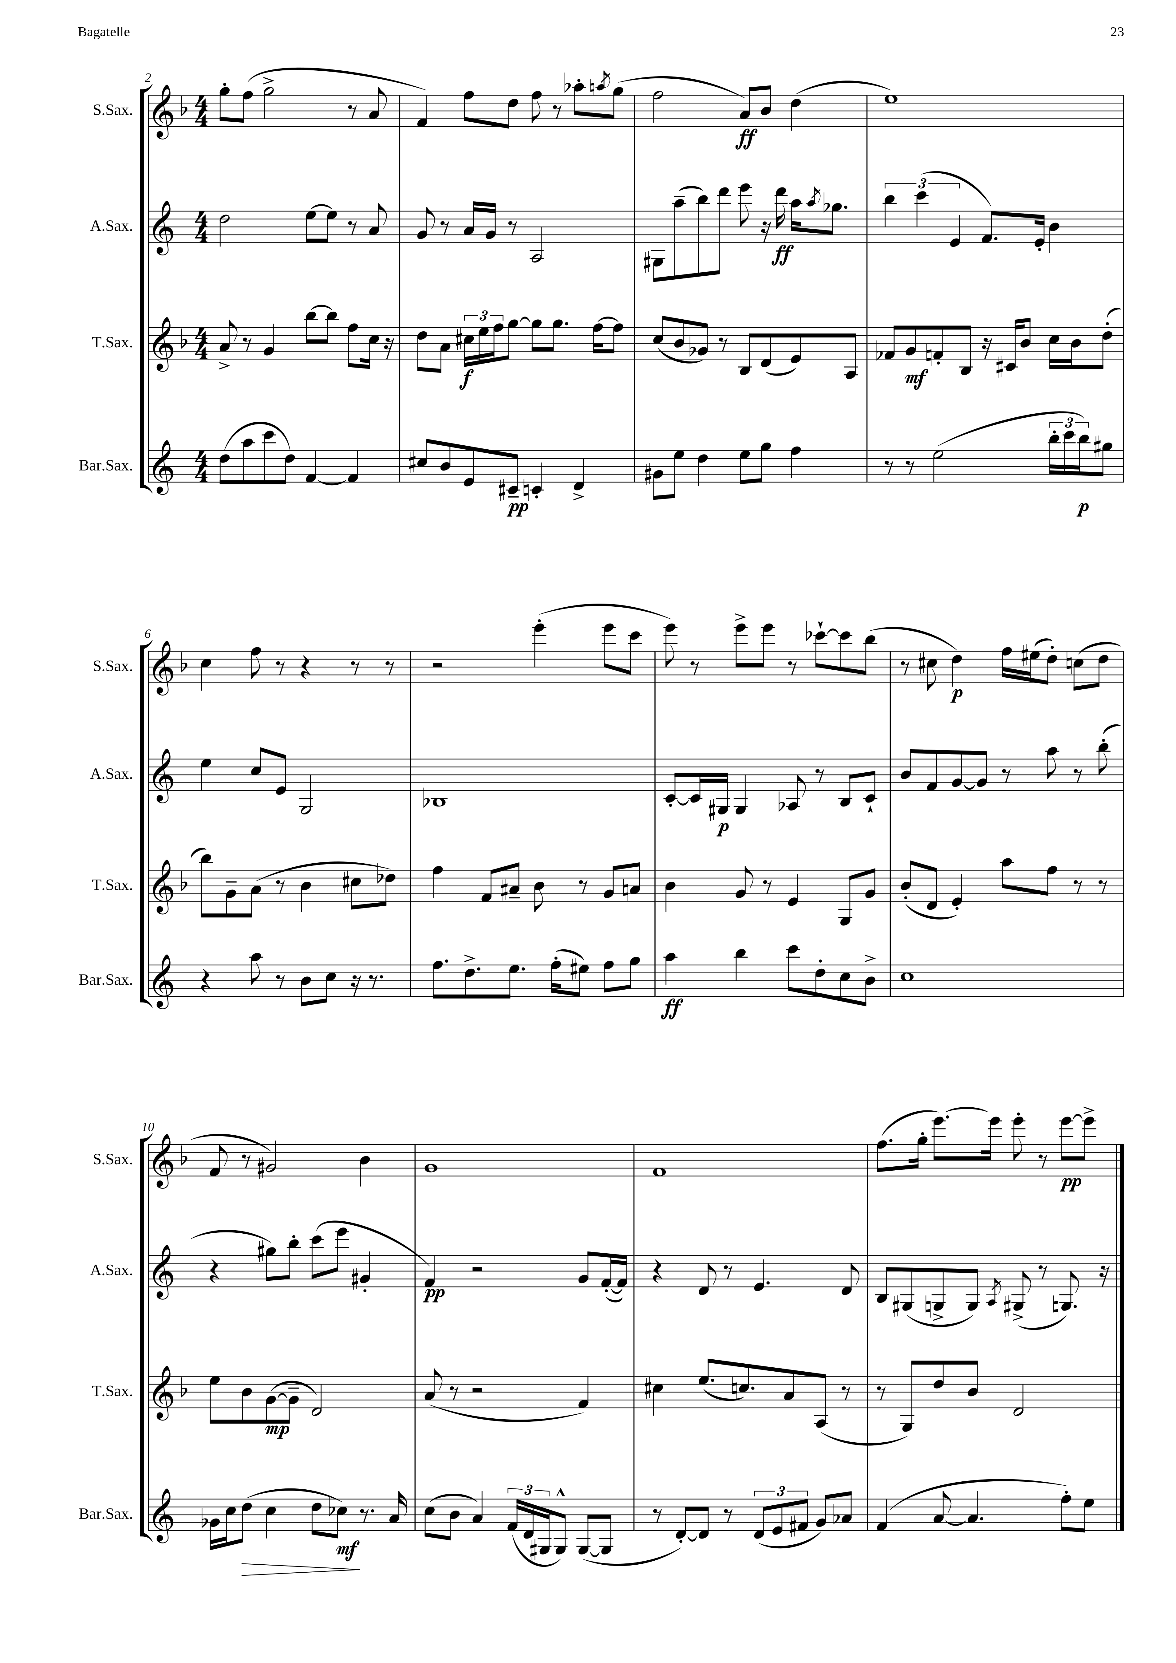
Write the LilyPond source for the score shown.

<<
\new StaffGroup <<
\new Staff = "s0" \with { instrumentName = "S.Sax." shortInstrumentName = "S.Sax." } {
    \clef treble \key f \major \numericTimeSignature \time 4/4
    g''8-. f''8( g''2-> r8 a'8 |
    f'4) f''8 d''8 f''8 r8 aes''8-. \acciaccatura { a''8 } g''8( |
    f''2 a'8\ff) bes'8 d''4( |
    e''1) |
    c''4 f''8 r8 r4 r8 r8 |
    r2 e'''4-.( e'''8 c'''8 |
    e'''8) r8 e'''8-> e'''8 r8 ces'''8~-! ces'''8 bes''8( |
    r8 cis''8 d''4\p) f''16 eis''16( d''8-.) c''8( d''8 |
    f'8 r8 gis'2) bes'4 |
    g'1 |
    f'1 |
    f''8.( g''16-. e'''8.~) e'''16 e'''8-. r8 e'''8~\pp e'''8-> \bar "|." |
}
\new Staff = "s1" \with { instrumentName = "A.Sax." shortInstrumentName = "A.Sax." } {
    \clef treble \key c \major \numericTimeSignature \time 4/4
    d''2 e''8~ e''8 r8 a'8 |
    g'8 r8 a'16 g'16 r8 a2 |
    gis8 a''8--( b''8) d'''8 e'''8 r16 d'''16\ff a''16 \acciaccatura { a''8 } ges''8. |
    \tuplet 3/2 { b''4 c'''4( e'4 } f'8.) e'16-. b'4 |
    e''4 c''8 e'8 g2 |
    bes1 |
    c'8~-. c'16 gis16\p gis4 aes8 r8 b8 c'8-! |
    b'8 f'8 g'8~ g'8 r8 a''8 r8 b''8-.( |
    r4 gis''8) b''8-. c'''8( e'''8 gis'4-. |
    f'4\pp) r2 g'8 f'16~-.( f'16) |
    r4 d'8 r8 e'4. d'8 |
    b8 gis8( g8-> g8) \acciaccatura { a8 } gis8->( r8 g8.) r16 \bar "|." |
}
\new Staff = "s2" \with { instrumentName = "T.Sax." shortInstrumentName = "T.Sax." } {
    \clef treble \key f \major \numericTimeSignature \time 4/4
    a'8-> r8 g'4 bes''8~ bes''8 f''8 c''16 r16 |
    d''8 a'8 \tuplet 3/2 { cis''16\f e''16 f''16 } g''8~ g''8 g''8. f''16~ f''8 |
    c''8( bes'8 ges'8) r8 bes8 d'8( e'8) a8 |
    fes'8 g'8\mf f'8-. bes8 r16 cis'16 bes'8 c''16 bes'16 d''8-.( |
    bes''8) g'8-- a'8( r8 bes'4 cis''8 des''8) |
    f''4 f'8 ais'8-- bes'8 r8 g'8 a'8 |
    bes'4 g'8 r8 e'4 g8 g'8 |
    bes'8-.( d'8 e'4-.) a''8 f''8 r8 r8 |
    e''8 bes'8 g'8~\mp( g'8-- d'2) |
    a'8( r8 r2 f'4) |
    cis''4 e''8.( c''8.) a'8 a8( r8 |
    r8 g8) d''8 bes'8 d'2 \bar "|." |
}
\new Staff = "s3" \with { instrumentName = "Bar.Sax." shortInstrumentName = "Bar.Sax." } {
    \clef treble \key c \major \numericTimeSignature \time 4/4
    d''8( a''8 c'''8 d''8) f'4~ f'4 |
    cis''8 b'8 e'8 cis'8--\pp c'4-. d'4-> |
    gis'8 e''8 d''4 e''8 g''8 f''4 |
    r8 r8 e''2( \tuplet 3/2 { b''16-. c'''16 b''16\p) } gis''8 |
    r4 a''8 r8 b'8 c''8 r16 r8. |
    f''8. d''8.-> e''8. f''16-.( eis''8) f''8 g''8 |
    a''4\ff b''4 c'''8 d''8-. c''8 b'8-> |
    c''1 |
    ges'16 c''16 d''8\>( c''4 d''8 ces''8\mf\!) r8. a'16 |
    c''8( b'8 a'4) \tuplet 3/2 { f'16( d'16 gis16 } gis8-^) gis8~( gis8 |
    r8 d'8~-.) d'8 r8 \tuplet 3/2 { d'8( e'8 fis'8 } g'8) aes'8 |
    f'4( a'8~ a'4. f''8-.) e''8 \bar "|." |
}
>>
>>
\layout { \context { \Score currentBarNumber = #2 } }
